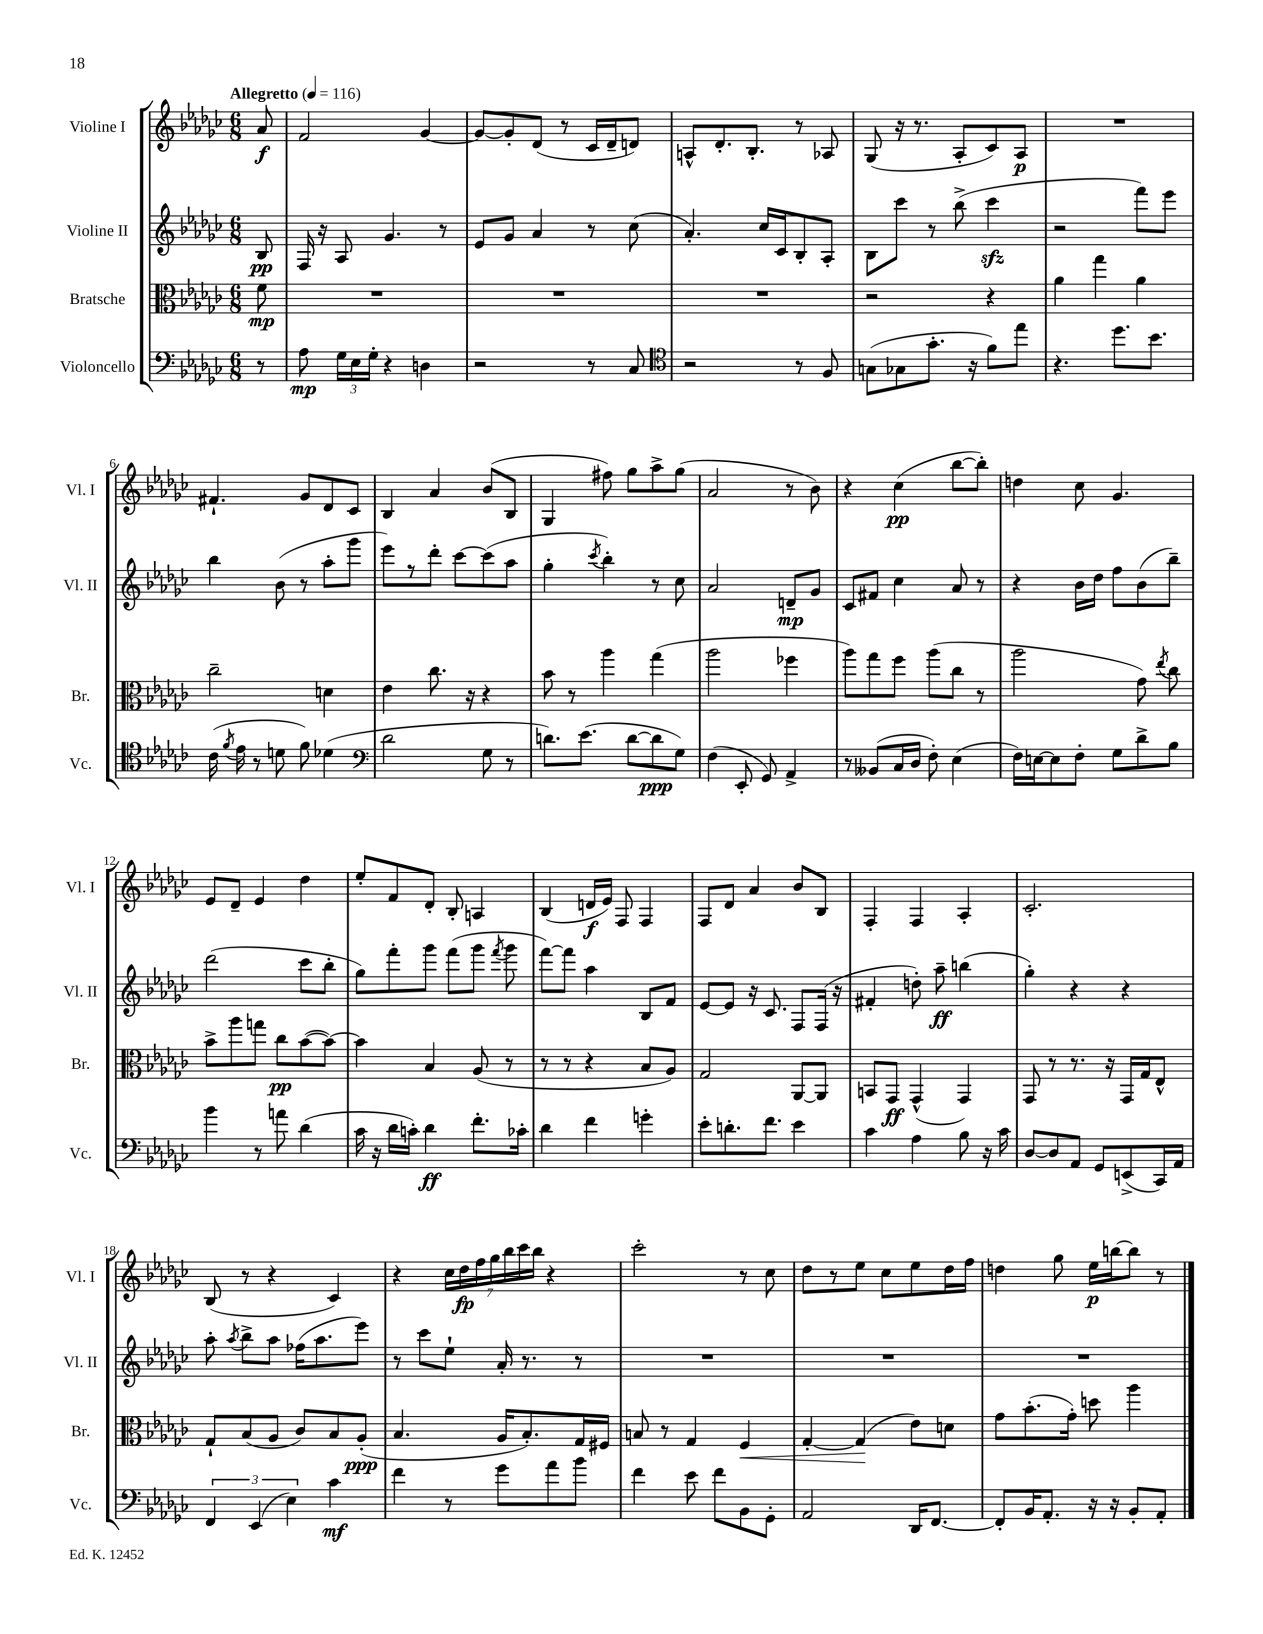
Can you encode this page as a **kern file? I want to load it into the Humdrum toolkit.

**kern	**dynam	**kern	**dynam	**kern	**dynam	**kern	**dynam
*part4	*part4	*part3	*part3	*part2	*part2	*part1	*part1
*staff4	*staff4	*staff3	*staff3	*staff2	*staff2	*staff1	*staff1
*I"Violoncello	*	*I"Bratsche	*	*I"Violine II	*	*I"Violine I	*
*I'Vc.	*	*I'Br.	*	*I'Vl. II	*	*I'Vl. I	*
*clefF4	*	*clefC3	*	*clefG2	*	*clefG2	*
*k[b-e-a-d-g-c-]	*	*k[b-e-a-d-g-c-]	*	*k[b-e-a-d-g-c-]	*	*k[b-e-a-d-g-c-]	*
*M6/8	*	*M6/8	*	*M6/8	*	*M6/8	*
*MM116	*	*MM116	*	*MM116	*	*MM116	*
=	=	=	=	=	=	=	=
!	!	!	!	!	!	!LO:TX:a:B:t=Allegretto	!
8r	.	8f\	mp	8B-/	pp	8a-/	f
=1	=1	=1	=1	=1	=1	=1	=1
8A-\	mp	2.r	.	16F/	.	2f/	.
.	.	.	.	16r	.	.	.
24G-\LL	.	.	.	8A-/	.	.	.
24E-\	.	.	.	.	.	.	.
24G-'\JJ	.	.	.	.	.	.	.
4r	.	.	.	4.g-/	.	.	.
4Dn\	.	.	.	.	.	[4g-/	.
.	.	.	.	8r	.	.	.
=2	=2	=2	=2	=2	=2	=2	=2
2r	.	2.r	.	8e-/L	.	8g-/L_	.
.	.	.	.	8g-/J	.	8g-'/]	.
.	.	.	.	4a-/	.	(8d-/J	.
.	.	.	.	.	.	8r	.
8r	.	.	.	8r	.	16c-/LL	.
.	.	.	.	.	.	16d-~/J	.
8C-/	.	.	.	(8cc-\	.	8dn/J)	.
=3	=3	=3	=3	=3	=3	=3	=3
*clefC4	*	*	*	*	*	*	*
2r	.	2.r	.	4.a-'/)	.	8An^^/L	.
.	.	.	.	.	.	8.d-'/	.
.	.	.	.	.	.	8.B-'/J	.
.	.	.	.	16cc-/LL	.	.	.
.	.	.	.	16c-/J	.	.	.
8r	.	.	.	8B-'/	.	8r	.
8F/	.	.	.	8A-'/J	.	8A-X/	.
=4	=4	=4	=4	=4	=4	=4	=4
(8Gn\L	.	2r	.	8B-\L	.	(8G-/	.
8G-X\	.	.	.	8ccc-\J	.	16r	.
.	.	.	.	.	.	8.r	.
8.g-'\J	.	.	.	8r	.	.	.
.	.	.	.	(8bb-^\	.	8A-'/L	.
16r	.	.	.	.	.	.	.
8f\L)	.	4r	.	4ccc-zz\	.	8c-/)	.
8ee-\J	.	.	.	.	.	8A-/J	p
=5	=5	=5	=5	=5	=5	=5	=5
4.r	.	4a-\	.	2r	.	2.r	.
.	.	4gg-\	.	.	.	.	.
8.dd-\L	.	.	.	.	.	.	.
.	.	4a-\	.	8fff\L)	.	.	.
8.b-\J	.	.	.	.	.	.	.
.	.	.	.	8eee-\J	.	.	.
!!LO:LB:g=z
=6	=6	=6	=6	=6	=6	=6	=6
(16c-\	.	2cc-~\	.	4bb-\	.	4.f#X`/	.
8qf/	.	.	.	.	.	.	.
16e-\	.	.	.	.	.	.	.
8r	.	.	.	.	.	.	.
8dn\	.	.	.	(8b-\	.	.	.
8f\)	.	.	.	8r	.	8g-/L	.
(4d-X\	.	4dn\	.	8aa-'\L	.	8d-/	.
.	.	.	.	8ggg-\J	.	8c-/J	.
=7	=7	=7	=7	=7	=7	=7	=7
*clefF4	*	*	*	*	*	*	*
2d-\	.	4e-\	.	8eee-\L)	.	4B-/	.
.	.	.	.	8r	.	.	.
.	.	8.cc-\	.	8ddd-'\J	.	4a-/	.
.	.	.	.	[8ccc-\L	.	.	.
.	.	16r	.	.	.	.	.
8G-\	.	4r	.	(8ccc-\]	.	(8b-/L	.
8r	.	.	.	8aa-\J	.	8B-/J	.
=8	=8	=8	=8	=8	=8	=8	=8
8.dn\L)	.	8b-\	.	4gg-'\	.	4G-/	.
.	.	8r	.	.	.	.	.
(8.e-\J	.	.	.	.	.	.	.
.	.	.	.	8qccc-/	.	.	.
.	.	4aa-\	.	4bb-'\)	.	8ff#X\)	.
[8d\L	.	.	.	.	.	8gg-\L	.
8d\]	ppp	(4gg-\	.	8r	.	8aa-^\	.
8G-\J)	.	.	.	8cc-\	.	(8gg-\J	.
=9	=9	=9	=9	=9	=9	=9	=9
(4F\	.	2aa-\	.	2a-/	.	2a-/	.
8EE-'/	.	.	.	.	.	.	.
8GG-/)	.	.	.	.	.	.	.
4AA-^/	.	4ff-X\	.	8dn~/L	mp	8r	.
.	.	.	.	8g-/J	.	8b-\)	.
=10	=10	=10	=10	=10	=10	=10	=10
8r	.	8aa-\L)	.	8c-/L	.	4r	.
(8BB--X/L	.	8gg-\	.	8f#X/J	.	.	.
16C-/L	.	8ff\J	.	4cc-\	.	(4cc-\	pp
16D-/JJ	.	.	.	.	.	.	.
8F'\)	.	(8aa-\L	.	.	.	.	.
(4E-\	.	8cc-\J	.	8a-/	.	[8bb-\L	.
.	.	8r	.	8r	.	8bb-'\J])	.
=11	=11	=11	=11	=11	=11	=11	=11
16F\LL)	.	2aa-\	.	4r	.	4ddn\	.
[16En\J	.	.	.	.	.	.	.
8E\]	.	.	.	.	.	.	.
8F'\J	.	.	.	16b-\LL	.	8cc-\	.
.	.	.	.	16dd-\JJ	.	.	.
8G-\L	.	.	.	8ff\L	.	4.g-/	.
8d-^\	.	8g-\)	.	(8b-\	.	.	.
.	.	8qee-/	.	.	.	.	.
8B-\J	.	8cc-\	.	8bb-~\J)	.	.	.
!!LO:LB:g=z
=12	=12	=12	=12	=12	=12	=12	=12
4b-\	.	8b-^\L	.	(2ddd-\	.	8e-/L	.
.	.	8aa-\	.	.	.	8d-~/J	.
8r	.	8ggn\J	.	.	.	4e-/	.
8an\	.	8cc-\L	pp	.	.	.	.
(4d-\	.	([8b-\	.	8ccc-\L	.	4dd-\	.
.	.	8b-\J_)	.	8bb-'\J	.	.	.
=13	=13	=13	=13	=13	=13	=13	=13
16c-\	.	4b-\]	.	8gg-\L)	.	8ee-'/L	.
16r	.	.	.	.	.	.	.
16d-\LL	.	.	.	8fff'\	.	8f/	.
16cn'\JJ)	.	.	.	.	.	.	.
4d-\	ff	4B-/	.	8ggg-\J	.	8d-'/J	.
.	.	.	.	(8fff\L	.	8B-'/	.
8.f'\L	.	(8A-/	.	8ggg-\J	.	4An/	.
.	.	.	.	8qfff/	.	.	.
.	.	8r	.	8ggg-\	.	.	.
16c-X'\Jk	.	.	.	.	.	.	.
=14	=14	=14	=14	=14	=14	=14	=14
4d-\	.	8r	.	[8fff\L)	.	(4B-/	.
.	.	8r	.	8fff\J]	.	.	.
4f\	.	4r	.	4aa-\	.	16dn/LL	f
.	.	.	.	.	.	16e-/JJ)	.
.	.	.	.	.	.	8F/	.
4gn'\	.	8B-/L	.	8B-/L	.	4F/	.
.	.	8A-/J)	.	8f/J	.	.	.
=15	=15	=15	=15	=15	=15	=15	=15
8e-'\L	.	2G-/	.	[8e-/L	.	8F/L	.
8.dn'\	.	.	.	8e-/J]	.	8d-/J	.
.	.	.	.	16r	.	4a-/	.
8.f\J	.	.	.	8.c-/	.	.	.
4e-\	.	[8AA-/L	.	8F/L	.	8b-/L	.
.	.	8AA-/J]	.	(16F/Jk	.	8B-/J	.
.	.	.	.	16r	.	.	.
=16	=16	=16	=16	=16	=16	=16	=16
4c-\	.	8BBn/L	.	4f#X'/	.	4F'/	.
.	.	8GG-/J	ff	.	.	.	.
4A-\	.	(4GG-^^/	.	8ddn'\)	.	4F/	.
.	.	.	.	8aa-~\	ff	.	.
8B-\	.	4GG-/)	.	(4bbn\	.	4A-'/	.
16r	.	.	.	.	.	.	.
16c-\	.	.	.	.	.	.	.
=17	=17	=17	=17	=17	=17	=17	=17
[8D-/L	.	8GG-/	.	4gg-'\)	.	2.c-'/	.
8D-/]	.	8r	.	.	.	.	.
8AA-/J	.	8.r	.	4r	.	.	.
8GG-/L	.	.	.	.	.	.	.
.	.	16r	.	.	.	.	.
(8EEn^/	.	16GG-/LL	.	4r	.	.	.
.	.	16G-/J	.	.	.	.	.
16CC-/L)	.	8E-^^/J	.	.	.	.	.
16AA-/JJ	.	.	.	.	.	.	.
!!LO:LB:g=z
=18	=18	=18	=18	=18	=18	=18	=18
6FF/	.	8G-`/L	.	8aa-'\	.	(8B-/	.
.	.	.	.	8qaa-/	.	.	.
.	.	(8B-/	.	8bb-^\L	.	8r	.
(6EE-/	.	.	.	.	.	.	.
.	.	8A-/J	.	8aa-\J	.	4r	.
6E-\)	.	.	.	.	.	.	.
.	.	8c-/L)	.	(16ff-X\KL	.	.	.
.	.	.	.	8.aa-\	.	.	.
4c-\	mf	8B-/	.	.	.	4c-/)	.
.	.	(8A-'/J	ppp	8eee-\J)	.	.	.
=19	=19	=19	=19	=19	=19	=19	=19
4f\	.	4.B-/	.	8r	.	4r	.
.	.	.	.	8ccc-\L	.	.	.
8r	.	.	.	8ee-`\J	.	28cc-\LL	.
.	.	.	.	.	.	28dd-\	fp
.	.	.	.	.	.	28ff\	.
.	.	.	.	.	.	28gg-\	.
8g-\L	.	16A-/KL	.	16a-'/	.	.	.
.	.	.	.	.	.	28bb-\	.
.	.	.	.	.	.	28ccc-\	.
.	.	8.B-'/)	.	8.r	.	.	.
.	.	.	.	.	.	28bb-\JJ	.
8a-\	.	.	.	.	.	4r	.
8b-\J	.	16G-/L	.	8r	.	.	.
.	.	16F#X/JJ	.	.	.	.	.
=20	=20	=20	=20	=20	=20	=20	=20
4f\	.	8Bn/	.	2.r	.	2ccc-'\	.
.	.	8r	.	.	.	.	.
8e-\	.	4G-/	.	.	.	.	.
8f\L	.	.	.	.	.	.	.
!	!	!	!LO:HP:b	!	!	!	!
8BB-\	.	4F/	<	.	.	8r	.
8GG-'\J	.	.	.	.	.	8cc-\	.
=21	=21	=21	=21	=21	=21	=21	=21
2AA-/	.	[4G-'/	.	2.r	.	8dd-\L	.
.	.	.	.	.	.	8r	.
.	.	(4G-/]	.	.	.	8ee-\J	.
.	.	.	.	.	.	8cc-\L	.
16DD-/KL	.	8e-\L)	[	.	.	8ee-\	.
[8.FF/J	.	.	.	.	.	.	.
.	.	8dn\J	.	.	.	16dd-\L	.
.	.	.	.	.	.	16ff\JJ	.
=22	=22	=22	=22	=22	=22	=22	=22
8FF'/L]	.	8g-\L	.	2.r	.	4ddn\	.
16BB-/K	.	(8.b-'\	.	.	.	.	.
8.AA-'/J	.	.	.	.	.	.	.
.	.	.	.	.	.	8gg-\	.
.	.	16g-'\Jk)	.	.	.	.	.
16r	.	8ddn\	.	.	.	16ee-\LL	p
16r	.	.	.	.	.	[16bbn\J	.
8BB-'/L	.	4aa-\	.	.	.	8bb\J]	.
8AA-'/J	.	.	.	.	.	8r	.
==	==	==	==	==	==	==	==
*-	*-	*-	*-	*-	*-	*-	*-
